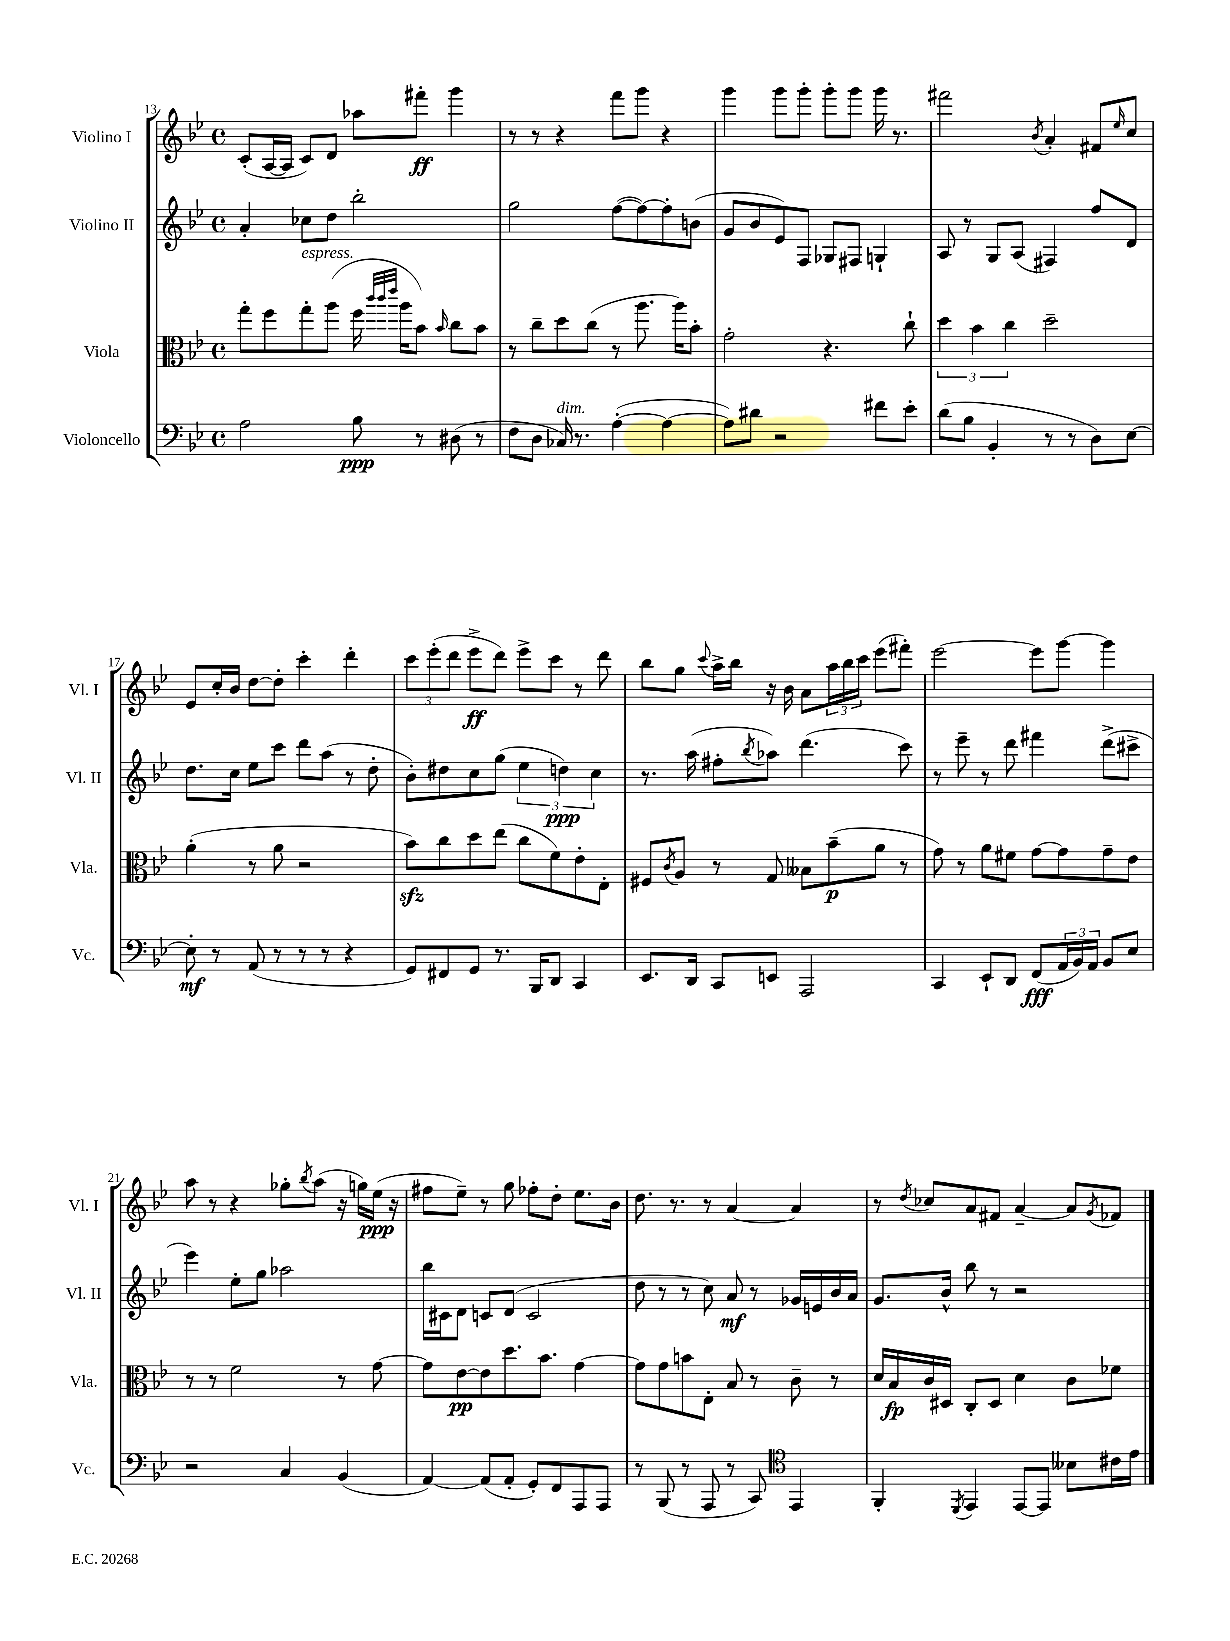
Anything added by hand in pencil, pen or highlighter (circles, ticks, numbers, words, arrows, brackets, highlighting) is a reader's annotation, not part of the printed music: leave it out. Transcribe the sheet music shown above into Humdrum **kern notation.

**kern	**kern	**kern	**kern
*staff4	*staff3	*staff2	*staff1
*clefF4	*clefC3	*clefG2	*clefG2
*k[b-e-]	*k[b-e-]	*k[b-e-]	*k[b-e-]
*M4/4	*M4/4	*M4/4	*M4/4
*met(c)	*met(c)	*met(c)	*met(c)
2A\	8gg'\L	4a'/	(8c'/L
.	8ff\	.	[16A/L
.	.	.	16A/]JJ
.	8gg'\	8cc-\L	8c/L)
.	(8aa\J	8dd\J	8d/J
8B-\	16ff\	2bb-'\	8aa-\L
.	32qqccc/LLL	.	.
.	32qqccc/	.	.
.	32qqeee-/JJJ	.	.
.	16aa\LK	.	.
8r	8b-\J)	.	8fff#'\J
.	16qqb-/	.	.
(8D#\	8cc\L	.	4ggg\
8r	8b-\J	.	.
=	=	=	=
8F\L	8r	2gg\	8r
8D\J	8cc~\L	.	8r
16C-/)	8dd\	.	4r
8.r	.	.	.
.	(8cc\J	.	.
([4A'\	8r	([8ff\L	8fff\L
.	8.aa\	8ff\_)	8ggg\J
4A\_	.	8ff'\]	4r
.	16aa\LK)	.	.
.	8b-'\J	(8b\J	.
=	=	=	=
8A\]L)	2g'\	8g/L	4ggg\
8d#\J	.	8b-/	.
2r	.	8e-/)	8ggg\L
.	.	8F/J	8ggg'\J
.	4.r	8G-/L	8ggg'\L
.	.	8F#/J	8ggg\J
8f#\L	.	4G`/	16ggg\
.	.	.	8.r
8e-'\J	8cc`\	.	.
=	=	=	=
(8d\L	6dd\	8A/	2fff#\
8B-\J	.	8r	.
.	6b-\	.	.
4BB-'/	.	8G/L	.
.	6cc\	.	.
.	.	(8A/J	.
.	.	.	8qb-/
8r	2dd~\	4F#/)	4a'/
8r	.	.	.
8D\L)	.	8ff/L	8f#/L
.	.	.	16qqee-/
[8E-\J	.	8d/J	8cc/J
=	=	=	=
8E-'\]	(4a'\	8.dd\L	8e-/L
8r	.	.	16cc'/L
.	.	16cc\Jk	16b-/JJ
(8AA/	8r	8ee-\L	[8dd\L
8r	8a\	8ccc\J	8dd'\]J
8r	2r	8ddd\L	4ccc'\
8r	.	(8aa\J	.
4r	.	8r	4ddd'\
.	.	8dd'\	.
=	=	=	=
8GG/L)	8b-\L)	8b-'\L)	12ccc\L
.	.	.	(12eee-'\
8FF#/	8cc\	8dd#\	.
.	.	.	12ddd\J
8GG/J	8dd\	8cc\	8eee-^\L
8.r	(8ee-\J	(8gg\J	8ddd\J)
.	8cc\L	6ee-\	8eee-^\L
16BBB-/LK	.	.	.
8DD/J	8f\)	.	8ccc\J
.	.	6dd\)	.
4CC/	8e-'\	.	8r
.	.	6cc\	.
.	8E-'\J	.	8ddd\
=	=	=	=
8.EE-/L	8F#/L	8.r	8bb-\L
.	8qc/	.	.
.	8A/J	.	8gg\J
16DD/Jk	.	(16aa\	.
.	.	.	8qqccc/
8CC/L	8r	8ff#'\L	16aa^\LL
.	.	.	16bb-\JJ
.	.	8qbb-/	.
8EE/J	8G/	8aa-\J)	16r
.	.	.	16b-\
2AAA/	8B--\L	(4.ddd\	8a\L
.	(8b-~\	.	24aa\L
.	.	.	24bb-\
.	.	.	24ccc\JJ
.	8a\J	.	(8eee-\L
.	8r	8ccc\)	8fff#'\J)
=	=	=	=
4CC/	8g\)	8r	[2eee-\
.	8r	8eee-~\	.
8EE-`/L	8a\L	8r	.
8DD/J	8f#\J	8ddd\	.
(8FF/L	[8g\L	4fff#\	8eee-\]L
24AA/L	8g\]	.	[8ggg\J
24BB-/)	.	.	.
24AA/JJ	.	.	.
8BB-/L	8g~\	(8ddd^\L	4ggg\]
8E-/J	8e-\J	8ccc#^\J	.
=	=	=	=
2r	8r	4eee-\)	8aa\
.	8r	.	8r
.	2f\	8ee-'\L	4r
.	.	8gg\J	.
4C/	.	2aa-\	8gg-'\L
.	.	.	8qbb-/
.	.	.	(8aa\J
(4BB-/	8r	.	16r
.	.	.	16gg\LL)
.	[8g\	.	(16ee-\JJ
.	.	.	16r
=	=	=	=
[4AA/)	8g\]L	16bb-\LL	8ff#\L
.	.	16c#\J	.
.	[8e-\	8d\J	8ee-~\J)
(8AA/]L	8e-\]	8c/L	8r
8AA'/J	8.dd\	(8d/J	8gg\
8GG'/L)	.	2c/	8ff-'\L
.	8.b-\J	.	.
8FF/	.	.	8dd'\J
8AAA/	[4g\	.	8.ee-\L
8AAA/J	.	.	.
.	.	.	16b-\Jk
=	=	=	=
8r	8g\]L	8dd\	8.dd\
(8BBB-/	8g\	8r	.
.	.	.	8.r
8r	8b\	8r	.
8AAA/	8E-'\J	8cc\)	8r
8r	8B-/	8a/	[4a/
8CC/)	8r	8r	.
*clefC4	*	*	*
4EE-/	8c~\	16g-/LL	4a/]
.	.	16e/	.
.	8r	16b-/	.
.	.	16a/JJ	.
=	=	=	=
4FF'/	16d/LL	8.g/L	8r
.	16B-/	.	.
.	.	.	8qdd/
.	16c/	.	8cc-/L
.	16D#/JJ	16b-^^/Jk	.
8qDD/	.	.	.
4EE-/	8C'/L	8bb-\	8a/
.	8D#/J	8r	8f#/J
[8EE-/L	4d\	2r	[4a~/
8EE-/]J	.	.	.
8B--\L	8c\L	.	8a/]L
.	.	.	8qg/
16c#\L	8f-\J	.	8f-/J
16e-\JJ	.	.	.
==	==	==	==
*-	*-	*-	*-
